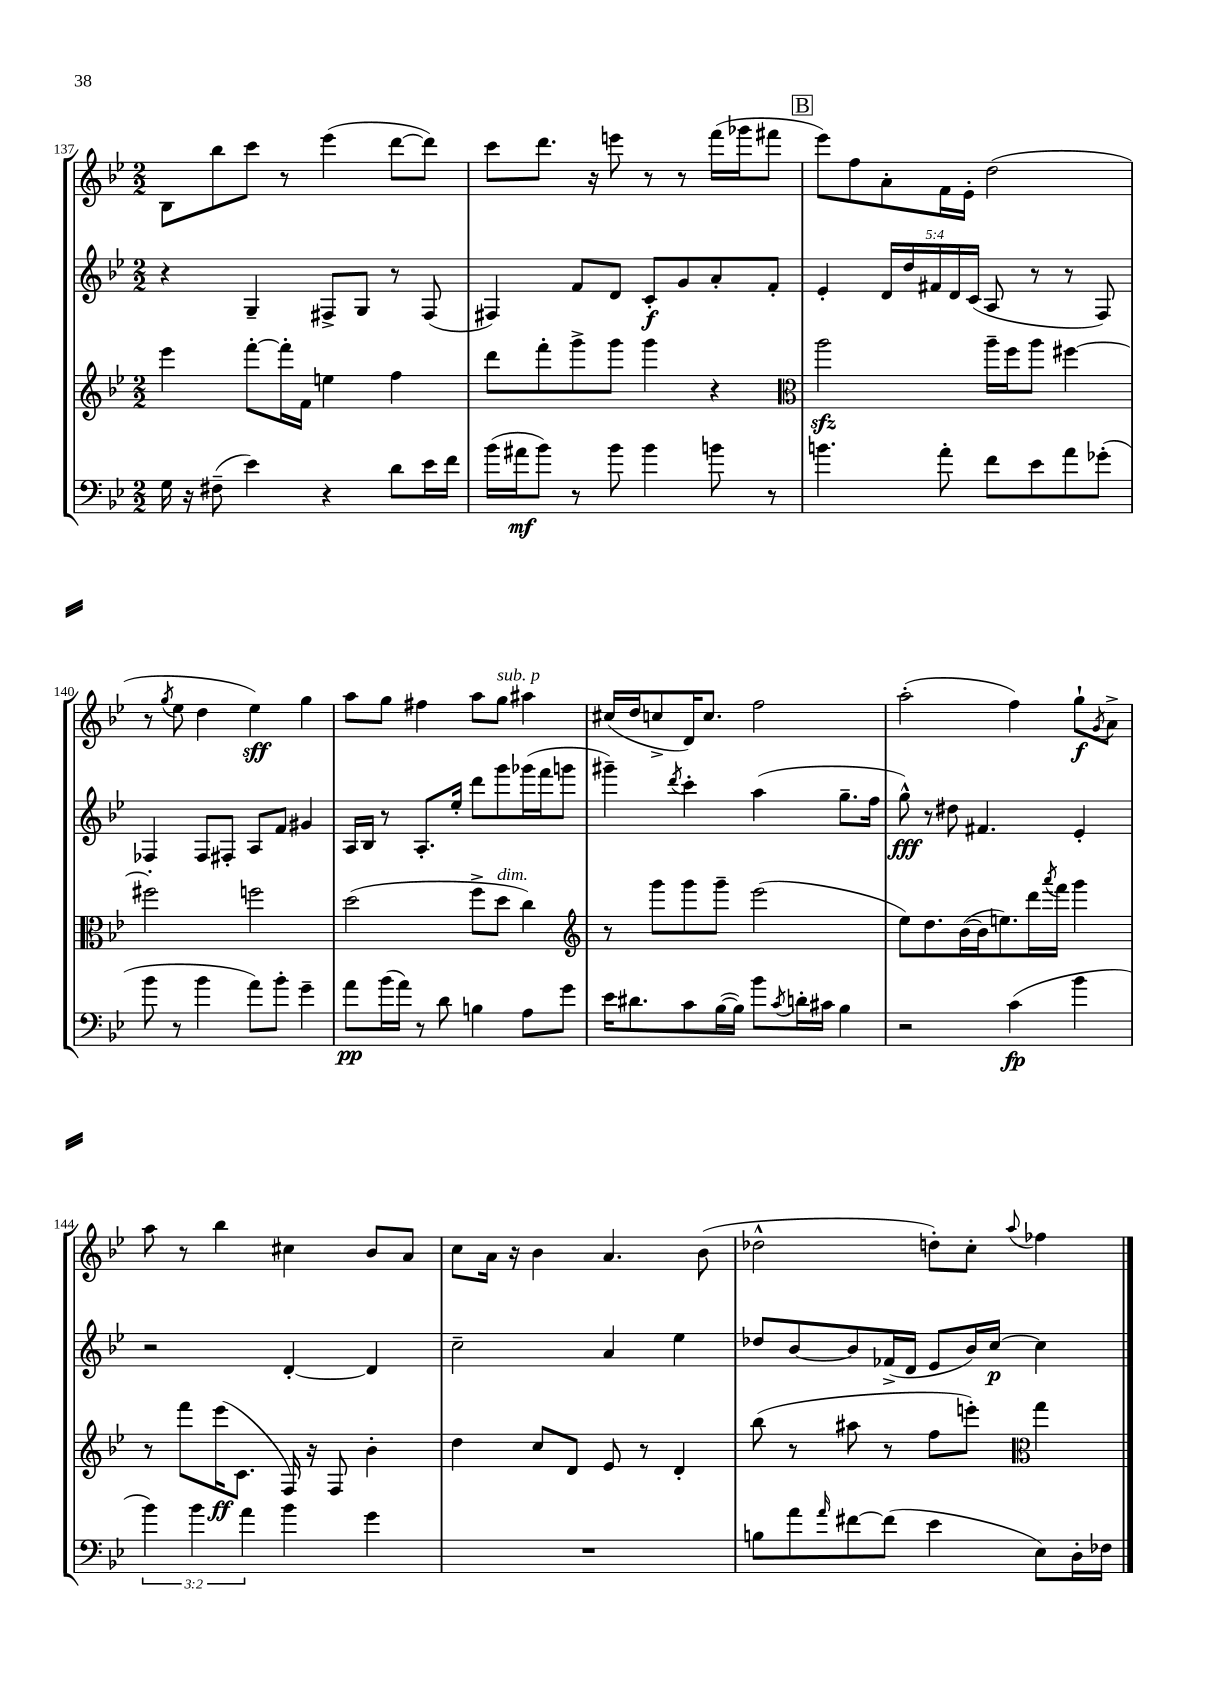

**kern	**kern	**kern	**kern
*staff4	*staff3	*staff2	*staff1
*clefF4	*clefG2	*clefG2	*clefG2
*k[b-e-]	*k[b-e-]	*k[b-e-]	*k[b-e-]
*M2/2	*M2/2	*M2/2	*M2/2
16G\	4eee-\	4r	8B-\L
16r	.	.	.
(8F#~\	.	.	8bb-\
4e-\)	[8fff'\L	4G~/	8ccc\J
.	16fff'\]L	.	8r
.	16f\JJ	.	.
4r	4ee\	8F#^/L	(4eee-\
.	.	8G/J	.
8d\L	4ff\	8r	[8ddd\L
16e-\L	.	(8F#/	8ddd\]J)
16f\JJ	.	.	.
=	=	=	=
(16b-\LL	8ddd\L	4F#/)	8ccc\L
16a#\J	.	.	.
8b-\J)	8fff'\	.	8.ddd\J
8r	8ggg^\	8f/L	.
.	.	.	16r
8b-\	8ggg\J	8d/J	8eee\
4b-\	4ggg\	8c'/L	8r
.	.	8g/	8r
8b\	4r	8a'/	(16fff\LL
.	.	.	16ggg-\J
8r	.	8f'/J	8fff#\J
=	=	=	=
*	*clefC3	*	*
4.b\	2aa\	4e-'/	8eee-\L)
.	.	.	8ff\
.	.	20d/LL	8a'\
.	.	20dd/	.
.	.	20f#/	.
8a'\	.	.	16f\L
.	.	20d/	.
.	.	.	16e-'\JJ
.	.	(20c/JJ	.
8f\L	16aa~\LL	8A/	(2dd\
.	16ff\J	.	.
8e-\	8aa\J	8r	.
8a\	[4ff#\	8r	.
(8g-'\J	.	8F/)	.
=	=	=	=
8b-\	2ff#'\]	4F-/	8r
.	.	.	8qgg/
8r	.	.	8ee-\
4b-\	.	8F-/L	4dd\
.	.	8F#'/J	.
8a\L)	2ff\	8A/L	4ee-\)
8b-'\J	.	8f/J	.
4g~\	.	4g#/	4gg\
=	=	=	=
8a\L	(2dd\	16A/LL	8aa\L
.	.	16B-/JJ	.
(16b-\L	.	8r	8gg\J
16a\JJ)	.	.	.
8r	.	8.A'/L	4ff#\
8d\	.	.	.
.	.	16ee-'/Jk	.
4B\	8ff^\L	8ddd\L	8aa\L
.	8dd\J	8ggg\	8gg\J
8A\L	4cc\)	(16ggg-\L	4aa#\
.	.	16fff\J	.
8g\J	.	8ggg\J	.
=	=	=	=
*	*clefG2	*	*
16e-\LK	8r	4ggg#~\)	(16cc#/LL
8.d#\	.	.	16dd/J
.	8ggg\L	.	8cc^/
.	.	8qddd/	.
8c\	8ggg\	4ccc'\	16d/K)
.	.	.	8.cc/J
([16B-\L	8ggg~\J	.	.
16B-\]JJ)	.	.	.
8b-\L	(2eee-\	(4aa\	2ff\
8qc/	.	.	.
16d'\L	.	.	.
16c#\JJ	.	.	.
4B-\	.	8.gg~\L	.
.	.	16ff\Jk	.
=	=	=	=
2r	8ee-\L)	8gg^^\)	(2aa'\
.	8.dd\	8r	.
.	.	8dd#\	.
.	([16b-\L	.	.
.	16b-\]J	4.f#/	.
.	8.ee\)	.	.
(4c\	.	.	4ff\)
.	16ddd\L	.	.
.	8qaaa/	.	.
.	16fff\JJ	.	.
4b-\	4ggg\	4e-'/	8gg`\L
.	.	.	8qg/
.	.	.	8a^\J
=	=	=	=
6b-\)	8r	2r	8aa\
.	8fff\L	.	8r
6b-\	.	.	.
.	(16eee-\K	.	4bb-\
.	8.c\J	.	.
6a\	.	.	.
4b-\	16F/)	[4d'/	4cc#\
.	16r	.	.
.	8F/	.	.
4g\	4b-'\	4d/]	8b-/L
.	.	.	8a/J
=	=	=	=
1r	4dd\	2cc~\	8cc\L
.	.	.	16a\Jk
.	.	.	16r
.	8cc/L	.	4b-\
.	8d/J	.	.
.	8e-/	4a/	4.a/
.	8r	.	.
.	4d'/	4ee-\	.
.	.	.	(8b-\
=	=	=	=
8B\L	(8bb-\	8dd-/L	2dd-^^\
8a\	8r	[8b-/	.
16qqa/	.	.	.
[8f#\	8aa#\	8b-/]	.
(8f#\]J	8r	(16f-^/L	.
.	.	16d/JJ	.
4e-\	8ff\L	8e-/L	8dd'\L)
.	8eee'\J)	16b-/L)	8cc'\J
.	.	[16cc/JJ	.
*	*clefC3	*	*
.	.	.	8qqaa/
8E-\L)	4gg\	4cc\]	4ff-\
16D'\L	.	.	.
16F-\JJ	.	.	.
==	==	==	==
*-	*-	*-	*-
